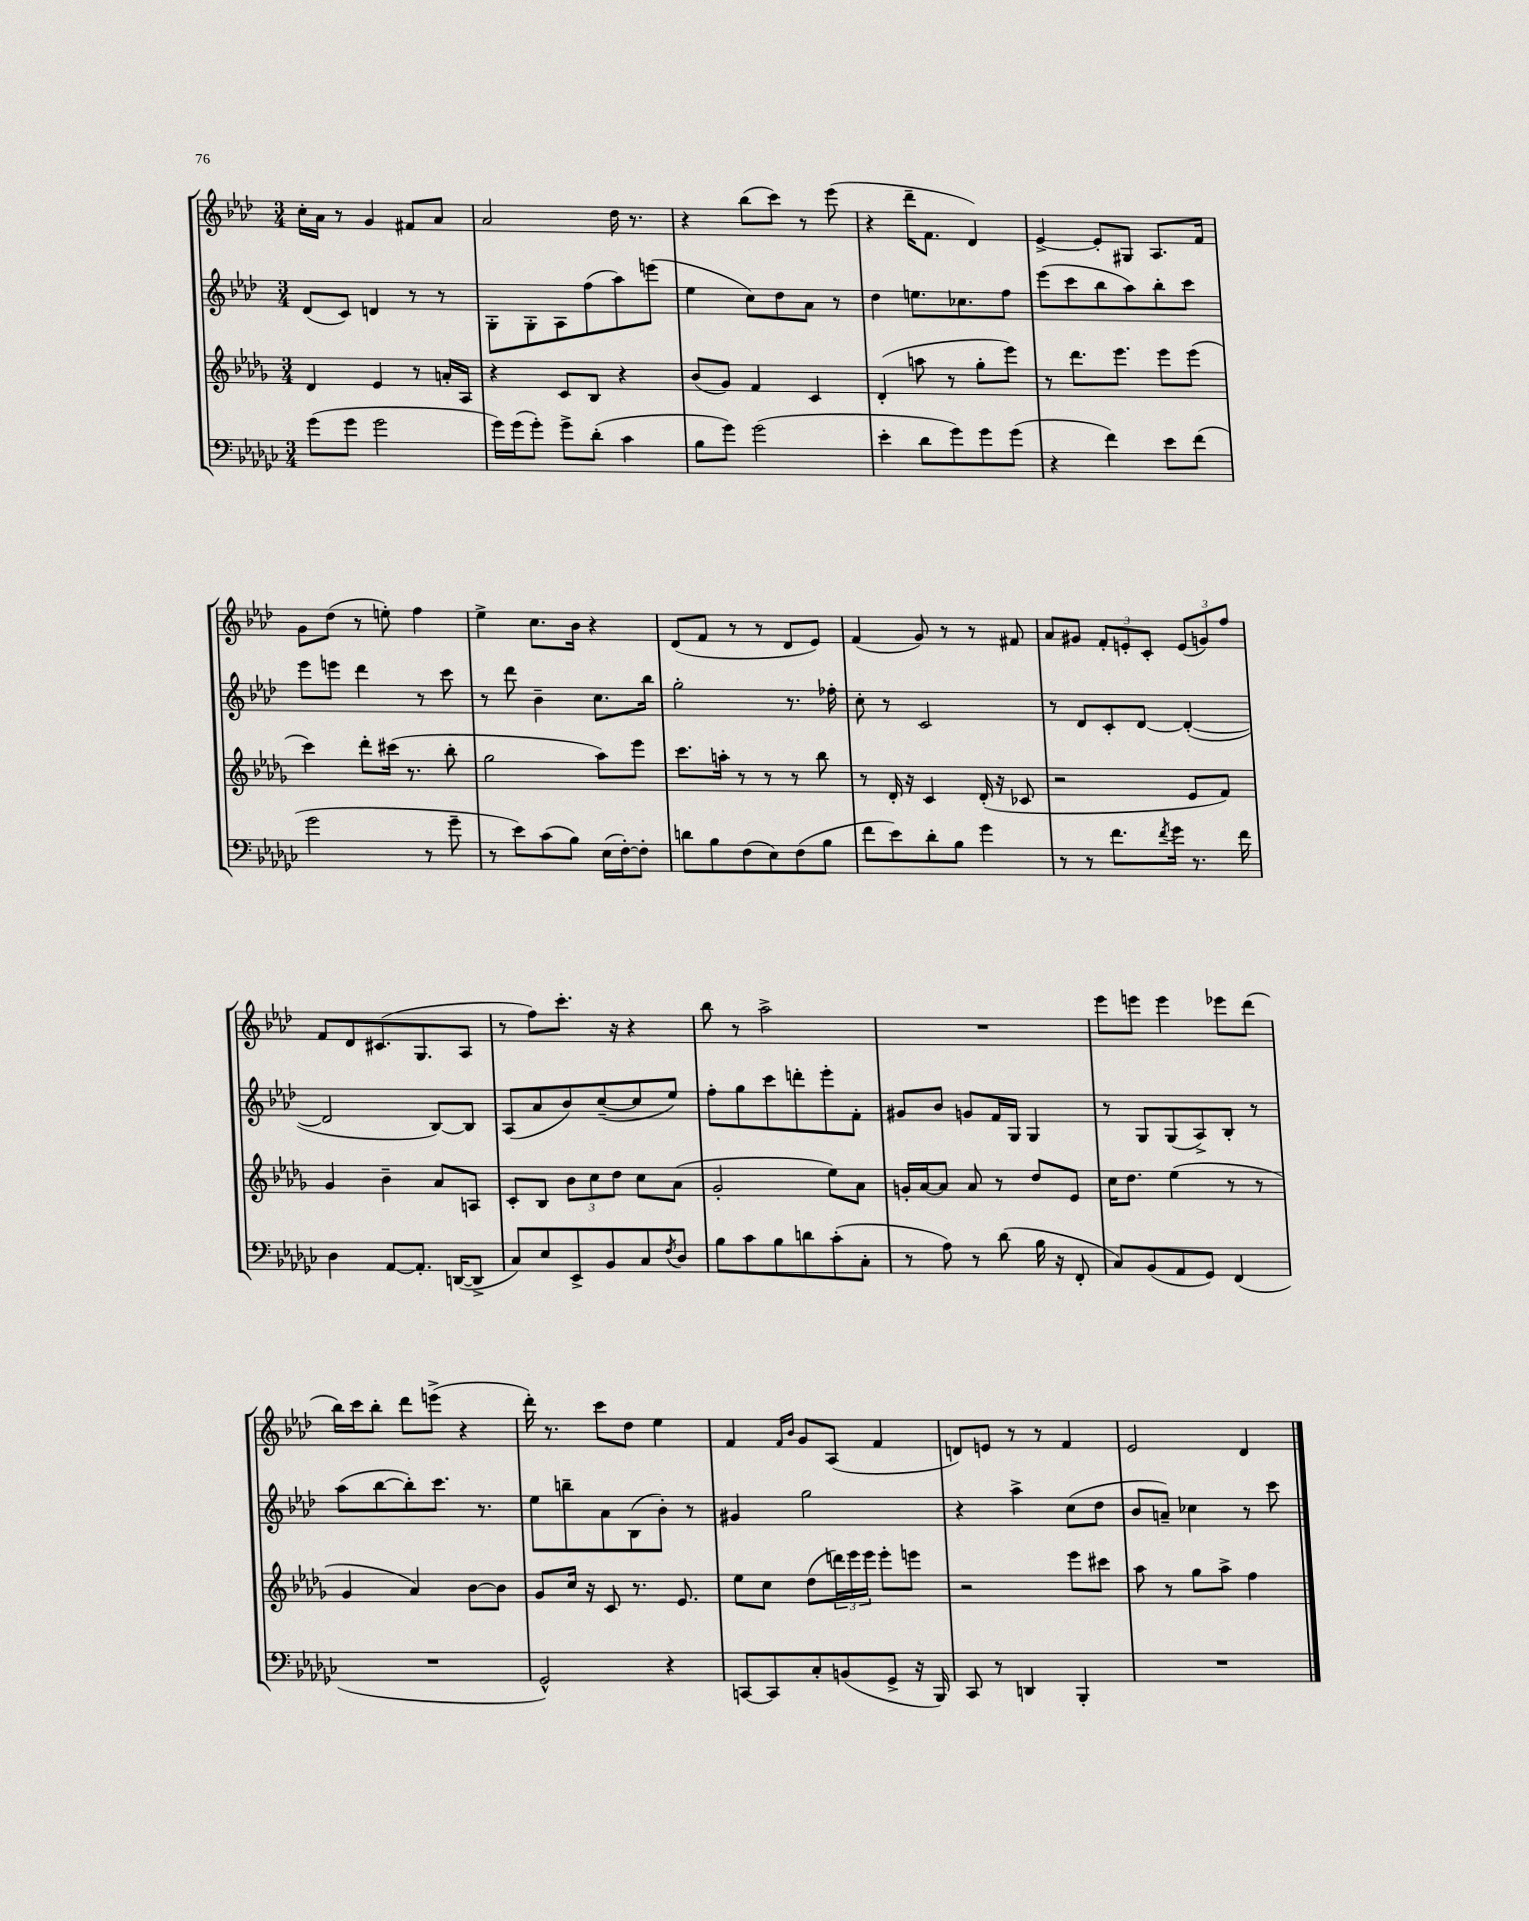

**kern	**kern	**kern	**kern
*part4	*part3	*part2	*part1
*staff4	*staff3	*staff2	*staff1
*clefF4	*clefG2	*clefG2	*clefG2
*k[b-e-a-d-g-c-]	*k[b-e-a-d-g-]	*k[b-e-a-d-]	*k[b-e-a-d-]
*M3/4	*M3/4	*M3/4	*M3/4
=33	=33	=33	=33
(8g-\L	4d-/	(8d-/L	16cc'\LL
.	.	.	16a-\JJ
8g-\J	.	8c/J)	8r
2g-\	4e-/	4dn/	4g/
.	8r	8r	8f#X/L
.	16an'/LL	8r	8a-/J
.	16A-/JJ	.	.
=34	=34	=34	=34
16g-\LL)	4r	8G'\L	2a-/
(16g-\J	.	.	.
8g-'\J)	.	8G'\	.
8g-^\L	8c/L	8A-\	.
(8d-'\J	8B-/J	(8ff\	.
4c-\	4r	8aa-\)	16dd-\
.	.	.	8.r
.	.	(8eeen\J	.
=35	=35	=35	=35
8B-\L	(8b-/L	4ee-\	4r
8g-\J)	8g-/J)	.	.
(2g-\	4f/	8cc\L)	(8bb-\L
.	.	8dd-\	8ccc\J)
.	4c/	8a-\J	8r
.	.	8r	(8eee-\
=36	=36	=36	=36
4e-'\	(4d-'/	4dd-\	4r
8d-\L	8aan\	8.een\L	16ddd-~\KL
.	.	.	8.f\J
8g-\)	8r	.	.
.	.	8.cc-X\	.
8g-\	8gg-'\L	.	4d-/)
(8g-\J	8eee-\J)	8ff\J	.
=37	=37	=37	=37
4r	8r	(8eee-\L	[4e-^/
.	8.ddd-\L	8ccc\	.
4f\)	.	8bb-\	8e-'/L]
.	8.eee-\J	.	.
.	.	8aa-\)	8G#X/J
8e-\L	8eee-\L	8bb-'\	8.A-/L
(8f\J	(8eee-\J	8ccc\J	.
.	.	.	16f/Jk
!!LO:LB:g=z
=38	=38	=38	=38
2g-\	4ccc\)	8eee-\L	8g\L
.	.	8eeen\J	(8dd-\J
.	8ddd-'\L	4ddd-\	8r
.	(16ccc#X\Jk	.	8een'\)
.	8.r	.	.
8r	.	8r	4ff\
8g-~\	8bb-'\	8ccc\	.
=39	=39	=39	=39
8r	2gg-\	8r	4ee-^\
8e-\L)	.	8ddd-\	.
(8c-\	.	4b-~\	8.cc\L
8B-\J)	.	.	.
.	.	.	16b-\Jk
(16E-\LL	8aa-\L)	8.cc\L	4r
[16F'\J)	.	.	.
8F'\J]	8eee-\J	.	.
.	.	16bb-\Jk	.
=40	=40	=40	=40
8dn\L	8.ccc\L	2gg'\	(8d-/L
8B-\	.	.	8f/J
.	16aan'\Jk	.	.
(8F\	8r	.	8r
8E-\)	8r	.	8r
(8F\	8r	8.r	8d-/L
8B-\J	8bb-\	.	8e-/J)
.	.	16ff-X'\	.
=41	=41	=41	=41
8f\L	8r	8cc'\	(4f/
8e-\)	16d-'/	8r	.
.	16r	.	.
8d-'\	4c/	2c/	8g/)
8B-\J	.	.	8r
4g-\	(16d-'/	.	8r
.	16r	.	.
.	8c-X/	.	8f#X/
=42	=42	=42	=42
8r	2r	8r	8a-/L
8r	.	8d-/L	8g#X/J
8.f\L	.	8c'/	12f'/L
.	.	.	12en'/
.	.	[8d-/J	.
.	.	.	12c'/J
8qf/	.	.	.
16g-\Jk	.	.	.
8.r	8e-/L	(4d-'/_	(12e/L
.	.	.	12gn/)
.	8f/J)	.	.
.	.	.	12ff/J
16f\	.	.	.
!!LO:LB:g=z
=43	=43	=43	=43
4D-\	4g-/	2d-/]	8f/L
.	.	.	8d-/
[8AA-/L	4b-~\	.	(8.c#X/
8.AA-'/J]	.	.	.
.	.	.	8.G/
.	8a-/L	[8B-/L)	.
([16DDn/KL	.	.	.
8DD^/J]	8An/J	8B-/J]	8A-/J
=44	=44	=44	=44
8C-/L)	8c'/L	(8A-/L	8r
8E-/	8B-/J	8a-/	8ff\L)
8EE-^/	12b-\L	8b-/)	8.ccc'\J
.	12cc\	.	.
8BB-/	.	([8cc~/	.
.	12dd-\J	.	.
.	.	.	16r
8C-/	8cc\L	8cc/]	4r
8qF/	.	.	.
8D-/J	(8a-\J	8ee-/J)	.
=45	=45	=45	=45
8B-\L	2g-'/	8ff'\L	8bb-\
8c-\	.	8gg\	8r
8B-\	.	8ccc\	2aa-^\
8dn\	.	8dddn'\	.
(8c-'\	8ee-\L)	8eee-'\	.
8C-'\J	8a-\J	8f'\J	.
=46	=46	=46	=46
8r	16gn'/LL	8g#X/L	2.r
.	[16a-/J	.	.
8A-\)	8a-/J]	8b-/J	.
8r	8a-/	8gn/L	.
(8d-\	8r	16f/L	.
.	.	16G/JJ	.
16B-\	8dd-/L	4G/	.
16r	.	.	.
8FF'/	8e-/J	.	.
=47	=47	=47	=47
8C-/L)	16cc\KL	8r	8eee-\L
.	8.dd-\J	.	.
(8BB-/	.	8G/L	8eeen\J
8AA-/	(4ee-\	(8G/	4eee\
8GG-/J)	.	8A-^/)	.
(4FF/	8r	8B-'/J	8eee-X\L
.	8r	8r	(8ddd-\J
!!LO:LB:g=z
=48	=48	=48	=48
2.r	4g-/	(8aa-\L	16bb-\LL)
.	.	.	16ccc\J
.	.	[8bb-\	8bb-'\J
.	4a-/)	8bb-'\])	8ddd-\L
.	.	8.ccc\J	(8eeen^\J
.	[8b-\L	.	4r
.	.	8.r	.
.	8b-\J]	.	.
=49	=49	=49	=49
2GG-^^/)	8g-/L	8ee-\L	16ddd-'\)
.	.	.	8.r
.	16cc/Jk	8bbn~\	.
.	16r	.	.
.	8c/	8a-\	8ccc\L
.	8.r	(8B-\	8dd-\J
4r	.	8b-'\J)	4ee-\
.	8.e-/	.	.
.	.	8r	.
=50	=50	=50	=50
[8CCn/L	8ee-\L	4g#X/	4f/
8CC/]	8cc\J	.	.
.	.	.	16qqf/LL
.	.	.	16qqb-/JJ
8C-'/	(8dd-\L	2gg\	8g/L
(8BBn/	24dddn\L)	.	(8A-/J
.	24eee-\	.	.
.	24eee-\JJ	.	.
8GG-^/J	8eee-'\L	.	4f/
16r	8eeen\J	.	.
16BBB-/)	.	.	.
=51	=51	=51	=51
8CC-/	2r	4r	8dn/L)
8r	.	.	8en/J
4DDn/	.	4aa-^\	8r
.	.	.	8r
4BBB-'/	8eee-\L	(8cc\L	4f/
.	8ccc#X\J	8dd-\J	.
=52	=52	=52	=52
2.r	8aa-\	8b-/L	2e-/
.	8r	8an~/J)	.
.	8gg-\L	4cc-X\	.
.	8aa-^\J	.	.
.	4ff\	8r	4d-/
.	.	8ccc\	.
==	==	==	==
*-	*-	*-	*-
